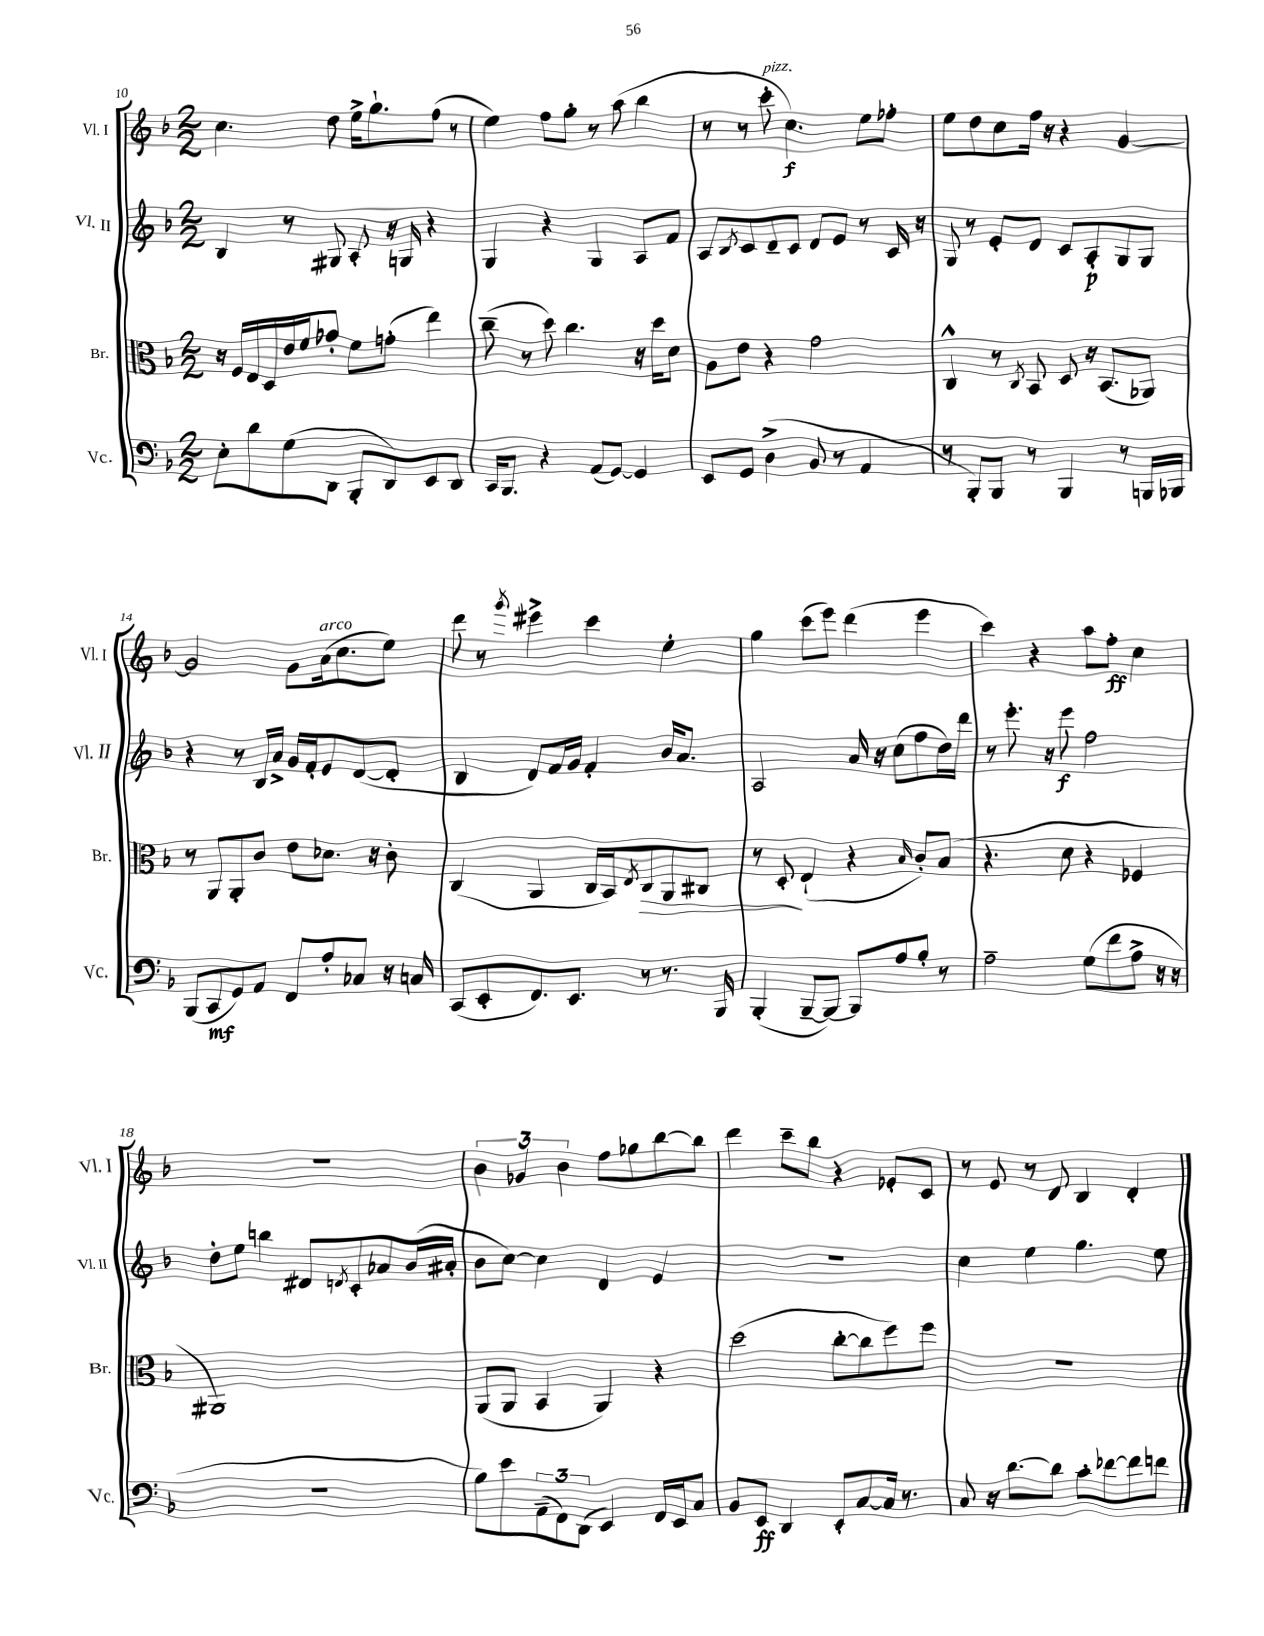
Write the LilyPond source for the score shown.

<<
\new StaffGroup <<
\new Staff = "s0" \with { instrumentName = "Vl. I" shortInstrumentName = "Vl. I" } {
    \clef treble \key f \major \numericTimeSignature \time 2/2
    c''4. d''8 e''16-> g''8.-! f''8( r8 |
    e''4) f''8 g''8-. r8 a''8( bes''4 |
    r8 r8 c'''8-.^\markup { \italic "pizz." } c''4.\f) e''8 fes''8-. |
    e''8 d''8 c''8 f''16 r16 r4 g'4~ |
    g'2 g'8 a'16^\markup { \italic "arco" }( c''8. e''8) |
    d'''8 r8 \acciaccatura { g'''8 } eis'''4-> c'''4 e''4-. |
    g''4 c'''8( e'''8) d'''4( e'''4 |
    c'''4) r4 a''8 f''8-.\ff c''4 |
    R1 |
    \tuplet 3/2 { bes'4 ges'4 bes'4 } f''8 ges''8 bes''8~ bes''8 |
    d'''4 c'''8-- bes''8 r4 ees'8-. c'8 |
    r8 e'8 r8 d'8 bes4 d'4-. \bar "|." |
}
\new Staff = "s1" \with { instrumentName = "Vl. II" shortInstrumentName = "Vl. II" } {
    \clef treble \key f \major \numericTimeSignature \time 2/2
    bes4 r8 gis8 a8-. r16 g16 r4 |
    g4 r4 g4 a8 f'8 |
    a8 \acciaccatura { bes8 } c'8 d'8-- c'8 d'8 e'8 r8 c'16 r16 |
    g8 r8 e'8-. d'8 c'8 a8-.\p g8 g8 |
    r4 r8 bes16 a'16-> g'16 f'16-. e'8 d'8~( d'8-. |
    bes4 d'8) f'16 g'16 f'4-. bes'16 a'8. |
    a2 a'16 r16 c''8( f''8 d''16) d'''16 |
    r8 e'''8.-. r16 e'''8\f f''2 |
    d''8-. e''8 b''4 dis'8 \acciaccatura { d'8 } c'8-. aes'8 bes'16( ais'16-. |
    bes'8 c''8~) c''4 d'4 e'4 |
    R1 |
    c''4 e''4 g''4. e''8 \bar "|." |
}
\new Staff = "s2" \with { instrumentName = "Br." shortInstrumentName = "Br." } {
    \clef alto \key f \major \numericTimeSignature \time 2/2
    r16 f16 e16 d16 e'16 f'16 ges'8-. f'8 g'8-.( e''4) |
    c''8--( r8 d''8) c''4. r16 d''16 d'8 |
    a8 e'8 r4 g'2 |
    c4-^ r8 \acciaccatura { c8 } bes,8 d8 r16 bes,8.( aes,8) |
    r8 a,8 a,8-. c'8 e'8 des'8. r16 c'8-. |
    c4( a,4 c16 bes,16) \acciaccatura { e8 } c8\> a,8 cis8 |
    r8 d8-.\! e4-!( r4 \grace { bes16 } c'8-.) bes8( |
    r4. d'8 r4 fes4 |
    ais,1) |
    a,8( a,8 bes,4 a,4) r4 |
    d''2( c''8~-. c''8 f''8) f''8 |
    R1 \bar "|." |
}
\new Staff = "s3" \with { instrumentName = "Vc." shortInstrumentName = "Vc." } {
    \clef bass \key f \major \numericTimeSignature \time 2/2
    e8-. d'8 g8( d,8 bes,,8-. d,8) e,8 d,8 |
    c,16 bes,,8. r4 a,8( g,8~) g,4 |
    e,8 g,8 d4->( bes,8 r8 a,4 |
    r8 bes,,8-.) bes,,8 r8 bes,,4 r8 b,,16 bes,,16 |
    bes,,8( c,8\mf g,8) a,8 f,8 a8-. ces8 r16 c16 |
    c,8( e,8-. f,8.) e,8. r8 r8. bes,,16 |
    bes,,4-.( bes,,8~-- bes,,8~) bes,,8 a8 bes8-. r8 |
    a2-- g8( f'8 a8-> r16 r16 |
    r1 |
    bes8) e'8 \tuplet 3/2 { a,8--( f,8) d,8( } e,4) f,16 e,16 c8 |
    bes,8 e,8\ff d,4 e,8-. c8~ c16 r8. |
    c8 r16 d'8.~ d'8 c'8-. fes'8~ fes'8 f'8 \bar "|." |
}
>>
>>
\layout { \context { \Score currentBarNumber = #10 } }
